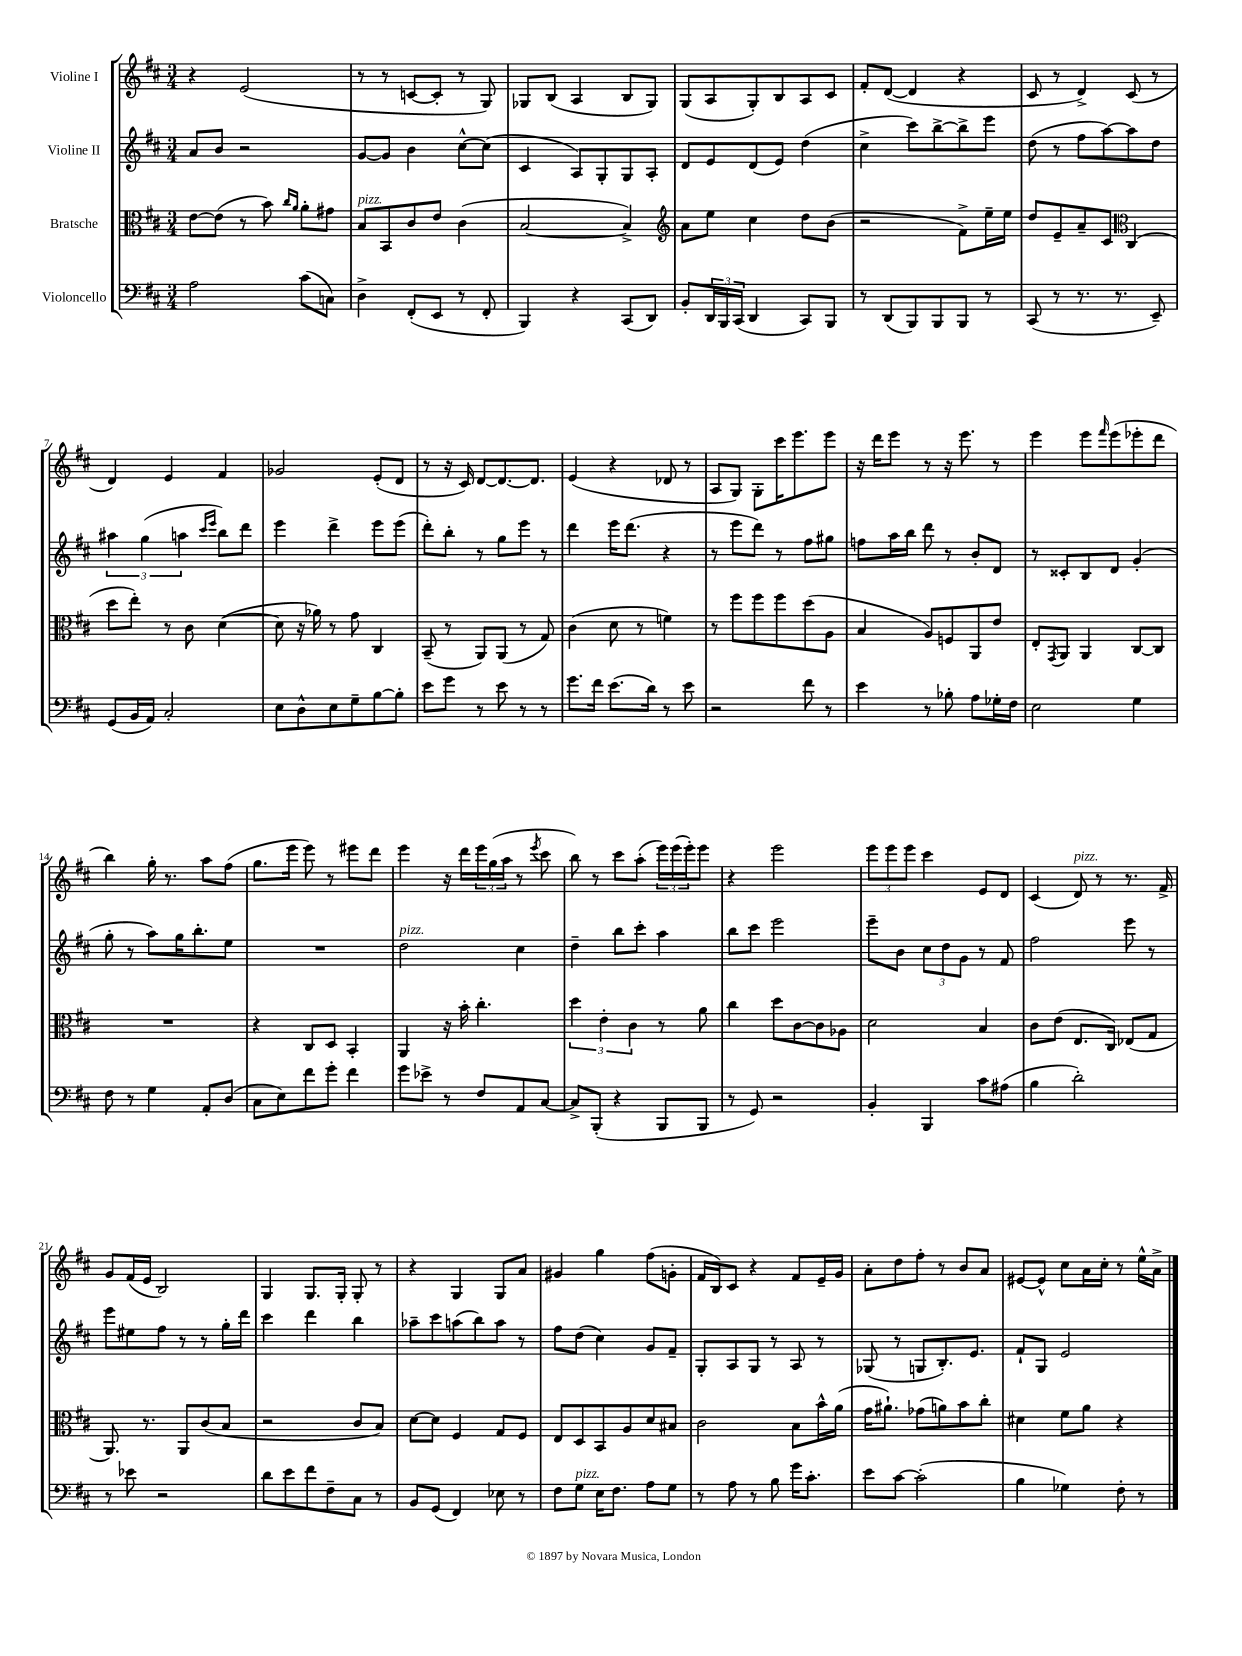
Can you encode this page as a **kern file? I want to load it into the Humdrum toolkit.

**kern	**kern	**kern	**kern
*part4	*part3	*part2	*part1
*staff4	*staff3	*staff2	*staff1
*I"Violoncello	*I"Bratsche	*I"Violine II	*I"Violine I
*clefF4	*clefC3	*clefG2	*clefG2
*k[f#c#]	*k[f#c#]	*k[f#c#]	*k[f#c#]
*M3/4	*M3/4	*M3/4	*M3/4
=1	=1	=1	=1
2A\	[8e\L	8a/L	4r
.	(8e\J]	8b/J	.
.	8r	2r	(2e/
.	8b\)	.	.
.	16qqcc#/LL	.	.
.	16qqa/JJ	.	.
(8c#\L	8a'\L	.	.
8Cn\J)	8g#X\J	.	.
=2	=2	=2	=2
!	!LO:TX:a:i:t=pizz.	!	!
4D^\	8B/L	[8g/L	8r
.	8BB/	8g/J]	8r
(8FF#'/L	8c#/	4b\	[8cn/L
8EE/J	8e/J	.	8c'/J]
8r	(4c#\	[8cc#^^\L	8r
8FF#'/	.	(8cc#\J]	8G/)
=3	=3	=3	=3
4BBB/)	[2B/	4c#/	8G-X/L
.	.	.	(8B/J
4r	.	8A/L)	4A/
.	.	8G'/	.
(8CC#/L	4B^/])	8G/	8B/L
8DD/J)	.	8A'/J	8G-/J)
=4	=4	=4	=4
*	*clefG2	*	*
8BB'/L	8a\L	8d/L	(8G/L
24DD/L	8ee\J	8e/	8A/
24BBB/	.	.	.
(24CC#/JJ	.	.	.
4DD/	4cc#\	(8d/	8G'/)
.	.	8e/J)	8B/
8CC#/L)	8dd\L	(4dd\	8A/
8BBB/J	(8b\J	.	8c#/J
=5	=5	=5	=5
8r	2r	4cc#^\	8f#'/L
(8DD/L	.	.	([8d/J
8BBB/)	.	8ccc#\L)	4d/]
8BBB/	.	[8bb^\	.
8BBB/J	8f#^\L)	8bb^\]	4r
8r	16ee~\L	8eee\J	.
.	16ee\JJ	.	.
=6	=6	=6	=6
(8CC#/	8dd/L	(8dd\	8c#/
8r	8e~/	8r	8r
8.r	8a~/	8ff#\L	4d^/)
.	8c#/J	[8aa\)	.
8.r	.	.	.
*	*clefC3	*	*
.	(4C#/	8aa\]	(8c#/
8EE~/)	.	8dd\J	8r
!!LO:LB:g=z
=7	=7	=7	=7
(8GG/L	8dd\L	6aa#X\	4d/)
16BB/L	8ee'\J)	.	.
.	.	(6gg\	.
16AA/JJ)	.	.	.
2C#'/	8r	.	4e/
.	.	6aan\	.
.	8c#\	.	.
.	.	16qqccc#/LL	.
.	.	16qqeee/JJ	.
.	([4d\	8bb\L)	4f#/
.	.	8ddd\J	.
=8	=8	=8	=8
8E\L	8d\]	4eee\	2g-X/
8D^^\	16r	.	.
.	16a-X\)	.	.
8E\	8r	4ddd^\	.
8G~\	8g\	.	.
[8B\	4C#/	8eee\L	(8e'/L
8B'\J]	.	(8eee\J	8d/J
=9	=9	=9	=9
8e\L	(8BB~/	8ddd'\L)	8r
8g\J	8r	8bb'\J	16r
.	.	.	16c#/)
8r	8AA/L)	8r	[8d/L
8e\	(8AA/J	8gg\L	8.d/_
8r	8r	8eee\J	.
.	.	.	8.d/J]
8r	8G/)	8r	.
=10	=10	=10	=10
8.g\L	(4c#\	4ddd\	(4e/
16f#\Jk	.	.	.
(8.e\L	8d\	16eee\KL	4r
.	.	(8.ddd\J	.
.	8r	.	.
16d\Jk)	.	.	.
8r	4fn\)	4r	8d-X/
8e\	.	.	8r
=11	=11	=11	=11
2r	8r	8r	8A/L
.	8ff#\L	8eee\L	8G/J)
.	8ff#\	8ddd\J)	8G'\L
.	8ff#\	8r	16ccc#\K
.	.	.	8.eee\
8f#\	(8dd\	8ff#\L	.
8r	8A\J	8gg#X\J	8eee\J
=12	=12	=12	=12
4e\	4B/	8ffn\L	16r
.	.	.	16ddd\KL
.	.	16aa\L	8eee\J
.	.	16bb\JJ	.
8r	8A/L)	8ddd\	8r
8B-X'\	8Fn/	8r	16r
.	.	.	8.eee\
8A\L	8AA/	8b'/L	.
16G-X'\L	8e/J	8d/J	8r
16F#\JJ	.	.	.
=13	=13	=13	=13
2E\	8E'/L	8r	4eee\
.	8qGG/	.	.
.	8AA/J	8c##X'/L	.
.	4AA/	8B/	8eee\L
.	.	.	16qqfff#/
.	.	8d/J	(8eee\
4G\	[8C#/L	(4g'/	8eee-X'\
.	8C#/J]	.	8ddd\J
!!LO:LB:g=z
=14	=14	=14	=14
8F#\	2.r	8gg'\	4bb\)
8r	.	8r	.
4G\	.	8aa\L)	16gg'\
.	.	.	8.r
.	.	16gg\K	.
.	.	8.bb'\	.
8AA'/L	.	.	8aa\L
(8D/J	.	8ee\J	(8ff#\J
=15	=15	=15	=15
8C#\L	4r	2.r	8.gg\L
8E\)	.	.	.
.	.	.	16eee\Jk
8f#\	8C#/L	.	8eee\)
8g'\J	8D/J	.	8r
4f#\	4BB'/	.	8eee#X\L
.	.	.	8ddd\J
=16	=16	=16	=16
!	!	!LO:TX:a:i:t=pizz.	!
8g\L	4AA/	2dd\	4eee\
8e-X^\J	.	.	.
8r	16r	.	16r
.	16b'\	.	16ddd\LL
8F#/L	4.cc#'\	.	24eee\
.	.	.	(24gg\
.	.	.	24aa\JJ
8AA/	.	4cc#\	8r
.	.	.	8qeee/
[8C#/J	.	.	8ccc#\
=17	=17	=17	=17
8C#^/L]	6dd\	4dd~\	8bb\)
(8BBB'/J	.	.	8r
.	6e'\	.	.
4r	.	8bb\L	8ccc#\L
.	6c#\	.	.
.	.	8ccc#'\J	(8aa'\J
8BBB/L	8r	4aa\	24eee\LL)
.	.	.	(24eee\
.	.	.	24eee'\J)
8BBB/J	8a\	.	8eee\J
=18	=18	=18	=18
8r	4cc#\	8bb\L	4r
8GG/)	.	8ccc#\J	.
2r	8dd\L	2eee\	2eee\
.	[8c#\	.	.
.	8c#\]	.	.
.	8A-X\J	.	.
=19	=19	=19	=19
4BB'/	2d\	8eee~\L	12eee\L
.	.	.	12eee\
.	.	8b\J	.
.	.	.	12eee\J
4BBB/	.	12cc#\L	4ccc#\
.	.	12dd\	.
.	.	12g\J	.
8c#\L	4B/	8r	8e/L
(8A#X\J	.	8f#/	8d/J
=20	=20	=20	=20
4B\	8c#\L	2ff#\	(4c#/
.	(8e\J	.	.
!	!	!	!LO:TX:a:i:t=pizz.
2d'\)	8.E/L	.	8d/)
.	.	.	8r
.	16C#/Jk)	.	.
.	(8E-X/L	8eee\	8.r
.	8G/J	8r	.
.	.	.	16f#^/
!!LO:LB:g=z
=21	=21	=21	=21
8r	8.AA/)	8eee\L	8g/L
8e-X\	.	8ee#X\	(16f#/L
.	8.r	.	16e/JJ
2r	.	8ff#\J	2B/)
.	8AA/L	8r	.
.	(8c#/	8r	.
.	8B/J	16gg'\LL	.
.	.	16ddd\JJ	.
=22	=22	=22	=22
8d\L	2r	4ccc#\	4G/
8e\	.	.	.
8f#\	.	4ddd\	8.G/L
8F#~\	.	.	.
.	.	.	16G'/Jk
8C#\J	8c#/L	4bb\	8G'/
8r	8B/J)	.	8r
=23	=23	=23	=23
8BB/L	[8d\L	8aa-X~\L	4r
(8GG/J	8d\J]	8ccc#\	.
4FF#/)	4F#/	(8aan\	4G/
.	.	8bb\)	.
8E-X\	8G/L	8aa\J	8G/L
8r	8F#/J	8r	8a/J
=24	=24	=24	=24
8F#\L	8E/L	8ff#\L	4g#X/
!LO:TX:a:i:t=pizz.	!	!	!
8G\J	8D/	(8dd\J	.
16E\KL	8BB/	4cc#\)	4gg\
8.F#\J	.	.	.
.	8A/	.	.
8A\L	8d/	8g/L	(8ff#\L
8G\J	8B#X/J	8f#~/J	8gn'\J
=25	=25	=25	=25
8r	2c#\	8G'/L	16f#/LL
.	.	.	16B/J)
8A\	.	8A/	8c#/J
8r	.	8G/J	4r
8B\	.	8r	.
16g\KL	8B\L	8A/	8f#/L
8.c#'\J	.	.	.
.	16b^^\L	8r	16e~/L
.	(16a\JJ	.	16g/JJ
=26	=26	=26	=26
8e\L	16g\KL	(8G-X/	8a'\L
.	8.a#X`\J)	.	.
[8c#\J	.	8r	8dd\
(2c#'\]	(8g-X\L	8Gn/L	8ff#'\J
.	8an\)	8.B'/)	8r
.	8b\	.	8b/L
.	.	8.e/J	.
.	8cc#'\J	.	8a/J
=27	=27	=27	=27
4B\	4d#X\	8f#`/L	[8e#X/L
.	.	8G/J	8e#^^/J]
4G-X\)	8f#\L	2e/	8cc#\L
.	8a\J	.	16a\L
.	.	.	16cc#'\JJ
8F#'\	4r	.	8r
8r	.	.	16ee^^\LL
.	.	.	16a^\JJ
==	==	==	==
*-	*-	*-	*-
